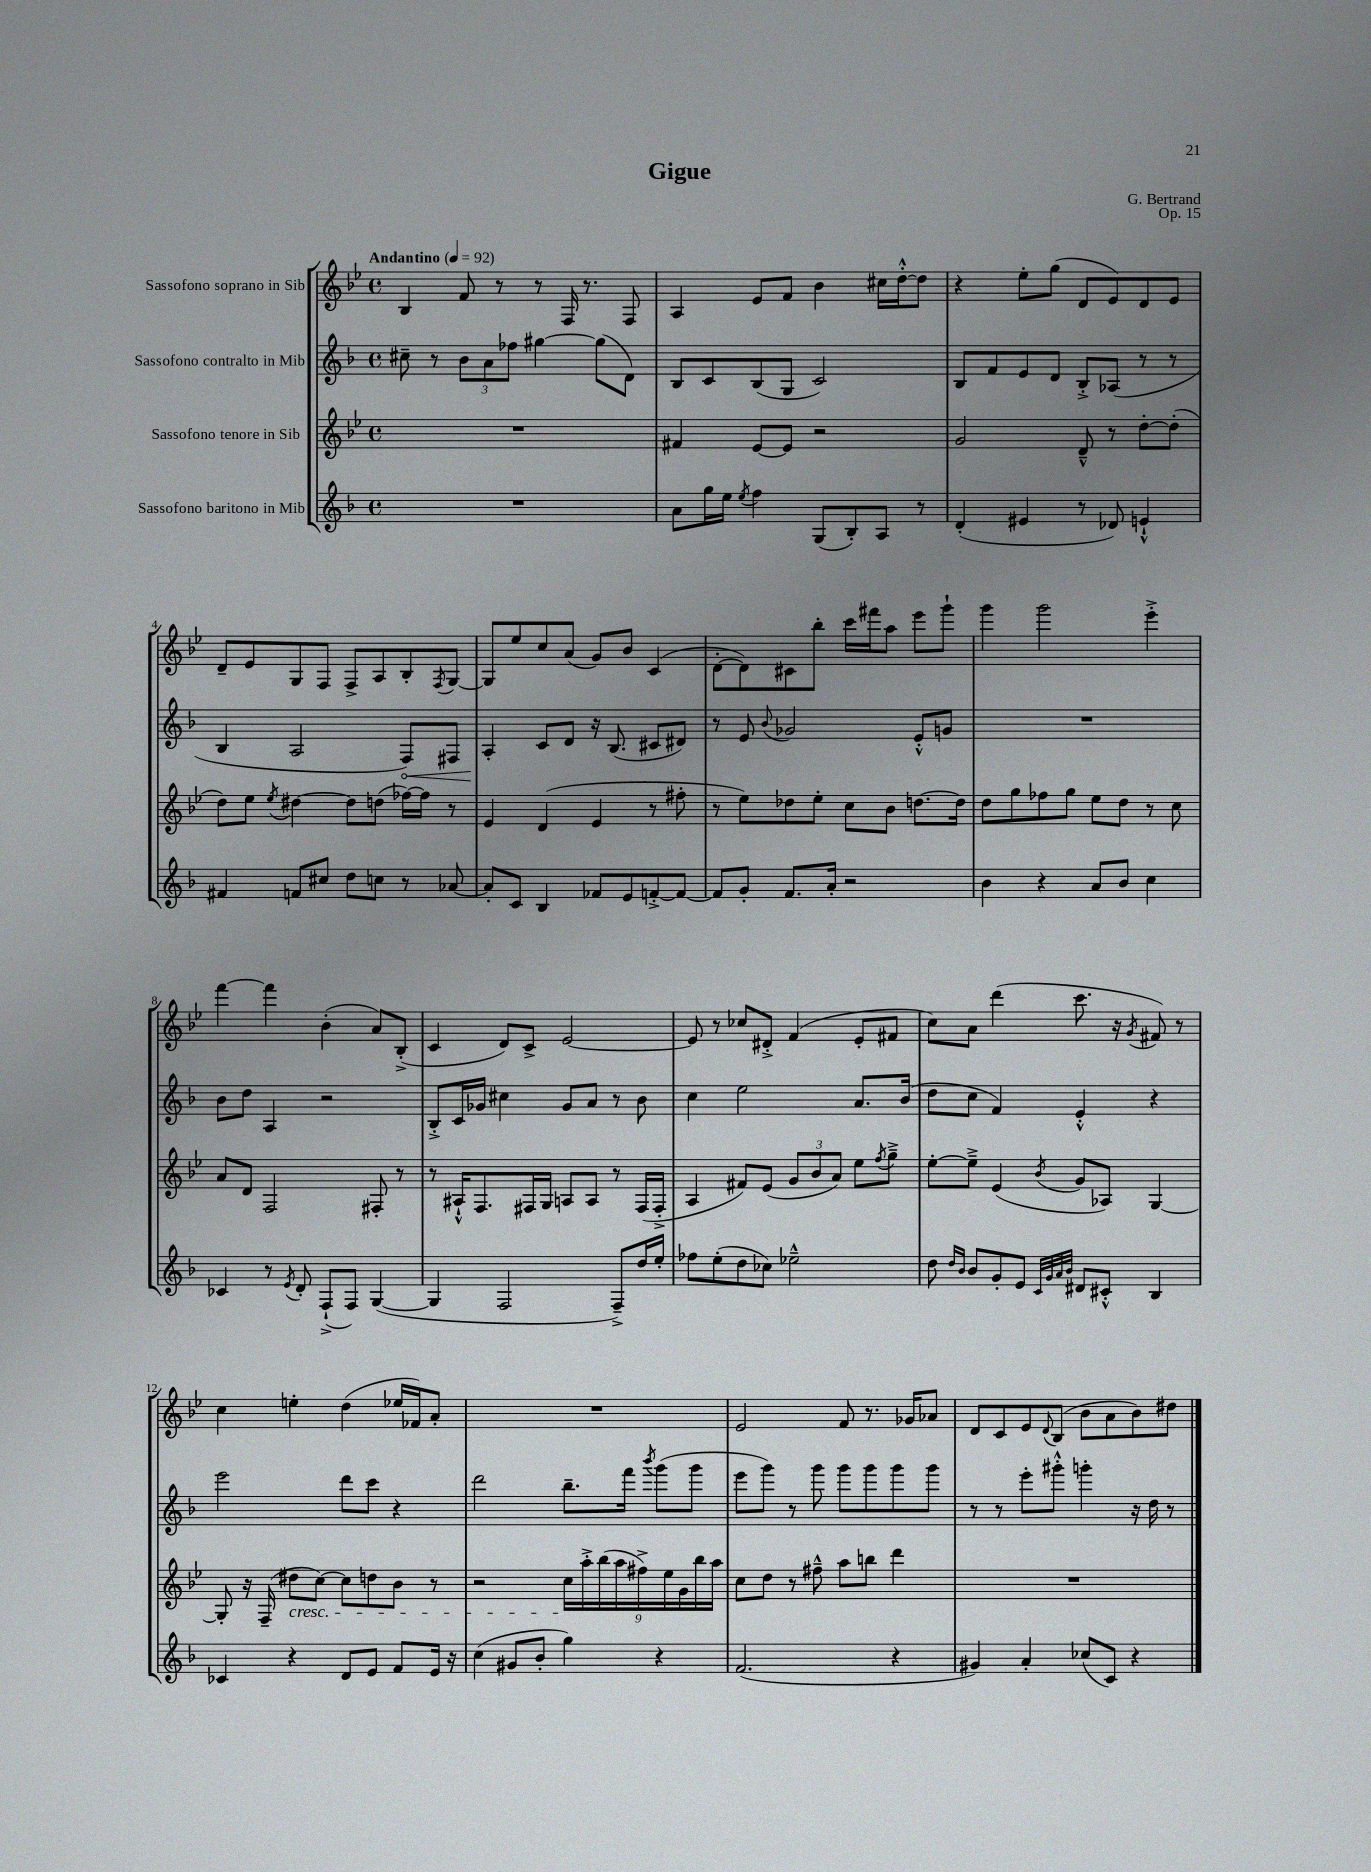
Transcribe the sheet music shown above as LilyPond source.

\header { title = "Gigue" composer = "G. Bertrand" opus = "Op. 15" }
<<
\new StaffGroup <<
\new Staff = "s0" \with { instrumentName = "Sassofono soprano in Sib" } {
    \clef treble \key bes \major \defaultTimeSignature \time 4/4 \tempo "Andantino" 4 = 92
    bes4 f'8 r8 r8 f16 r8. f8 |
    a4 ees'8 f'8 bes'4 cis''16 d''16~-.-^ d''8 |
    r4 ees''8-. g''8( d'8 ees'8) d'8 ees'8 |
    d'8-- ees'8 g8 f8 f8-> a8 bes8-. \acciaccatura { f8 } g8~ |
    g8 ees''8 c''8 a'8( g'8) bes'8 c'4( |
    d'8~-. d'8) cis'8 bes''8-. c'''16 fis'''16 a''8 ees'''8 g'''8-! |
    g'''4 g'''2 ees'''4-.-> |
    f'''4~ f'''4 bes'4-.( a'8) bes8-.->( |
    c'4 d'8) c'8-> ees'2~ |
    ees'8 r8 ces''8 dis'8-.-> f'4( ees'8-. fis'8 |
    c''8) a'8 d'''4( c'''8. r16 \acciaccatura { g'8 } fis'8) r8 |
    c''4 e''4-. d''4( ees''16 fes'16) a'8-. |
    R1 |
    ees'2 f'8 r8. ges'16 aes'8 |
    d'8 c'8 ees'8 \appoggiatura { d'8 } bes8( bes'8 a'8 bes'8) dis''8 \bar "|." |
}
\new Staff = "s1" \with { instrumentName = "Sassofono contralto in Mib" } {
    \clef treble \key f \major \defaultTimeSignature \time 4/4
    cis''8-- r8 \tuplet 3/2 { bes'8 a'8 fes''8 } gis''4~ gis''8( d'8) |
    bes8 c'8 bes8( g8 c'2) |
    bes8 f'8 e'8 d'8 bes8-.-> aes8( r8 r8 |
    bes4 a2 \once \override Hairpin.circled-tip = ##t f8\<) fis8 |
    a4-.\! c'8 d'8 r16 bes8.( cis'8 dis'8) |
    r8 e'8 \appoggiatura { bes'8 } ges'2 e'8-.-^ g'8 |
    R1 |
    bes'8 d''8 a4 r2 |
    bes8-.-> c'16 ges'16 cis''4 ges'8 a'8 r8 bes'8 |
    c''4 e''2 a'8. bes'16( |
    d''8 c''8 f'4) e'4-.-^ r4 |
    e'''2 d'''8 c'''8 r4 |
    d'''2 bes''8.-- f'''16 \acciaccatura { bes'''8 } g'''8( g'''8 |
    e'''8 g'''8) r8 g'''8 g'''8 g'''8 g'''8 g'''8 |
    r8 r8 e'''8-. gis'''8-.-^ g'''4-. r16 d''16 r8 \bar "|." |
}
\new Staff = "s2" \with { instrumentName = "Sassofono tenore in Sib" } {
    \clef treble \key bes \major \defaultTimeSignature \time 4/4
    R1 |
    fis'4 ees'8~ ees'8 r2 |
    g'2 d'8---^ r8 d''8~-. d''8-.( |
    d''8) ees''8 \acciaccatura { ees''8 } dis''4~ dis''8 d''8( fes''16~) fes''16 r8 |
    ees'4 d'4( ees'4 r8 fis''8-. |
    r8 ees''8) des''8 ees''8-. c''8 bes'8 d''8.~ d''16 |
    d''8 g''8 fes''8 g''8 ees''8 d''8 r8 c''8 |
    a'8 d'8 f2 fis8-. r8 |
    r8 ais16-!-^ f8. fis16 g16 a8 a8 r8 fis16( fis16-.-> |
    a4 fis'8) ees'8( \tuplet 3/2 { g'8 bes'8 a'8) } ees''8 \acciaccatura { f''8 } g''8---> |
    ees''8~-. ees''8---> ees'4( \acciaccatura { bes'8 } g'8 aes8) g4~ |
    g8-. r16 f16--( dis''8\cresc c''8~) c''8 d''8 bes'8 r8 |
    r2 \tuplet 9/8 { c''16\! a''16-.-> bes''16( a''16 fis''16->) ees''16 g'16 bes''16 a''16 } |
    c''8 d''8 r8 fis''8---^ a''8 b''8 d'''4 |
    R1 \bar "|." |
}
\new Staff = "s3" \with { instrumentName = "Sassofono baritono in Mib" } {
    \clef treble \key f \major \defaultTimeSignature \time 4/4
    R1 |
    a'8 g''16 e''16 \acciaccatura { e''8 } f''4 g8( bes8-.) a8 r8 |
    d'4-.( eis'4 r8 des'8) e'4-!-^ |
    fis'4 f'8 cis''8 d''8 c''8 r8 aes'8~ |
    aes'8-. c'8 bes4 fes'8 e'8 f'8~-.-> f'8~ |
    f'8 g'8-. f'8. a'16-. r2 |
    bes'4 r4 a'8 bes'8 c''4 |
    ces'4 r8 \acciaccatura { e'8 } d'8-. f8-!->( f8) g4~( |
    g4 f2 f8--->) d''16 e''16-. |
    fes''8 e''8-.( d''8 ces''8) ees''2---^ |
    d''8 \grace { d''16 bes'16 } bes'8 g'8-. e'8 \grace { c'32 g'32 a'32 bes'32 } dis'8 cis'8-.-^ bes4 |
    ces'4 r4 d'8 e'8 f'8 e'16 r16 |
    c''4( gis'8 bes'8-. g''4) r4 |
    f'2.( r4 |
    gis'4) a'4-. ces''8( c'8) r4 \bar "|." |
}
>>
>>
